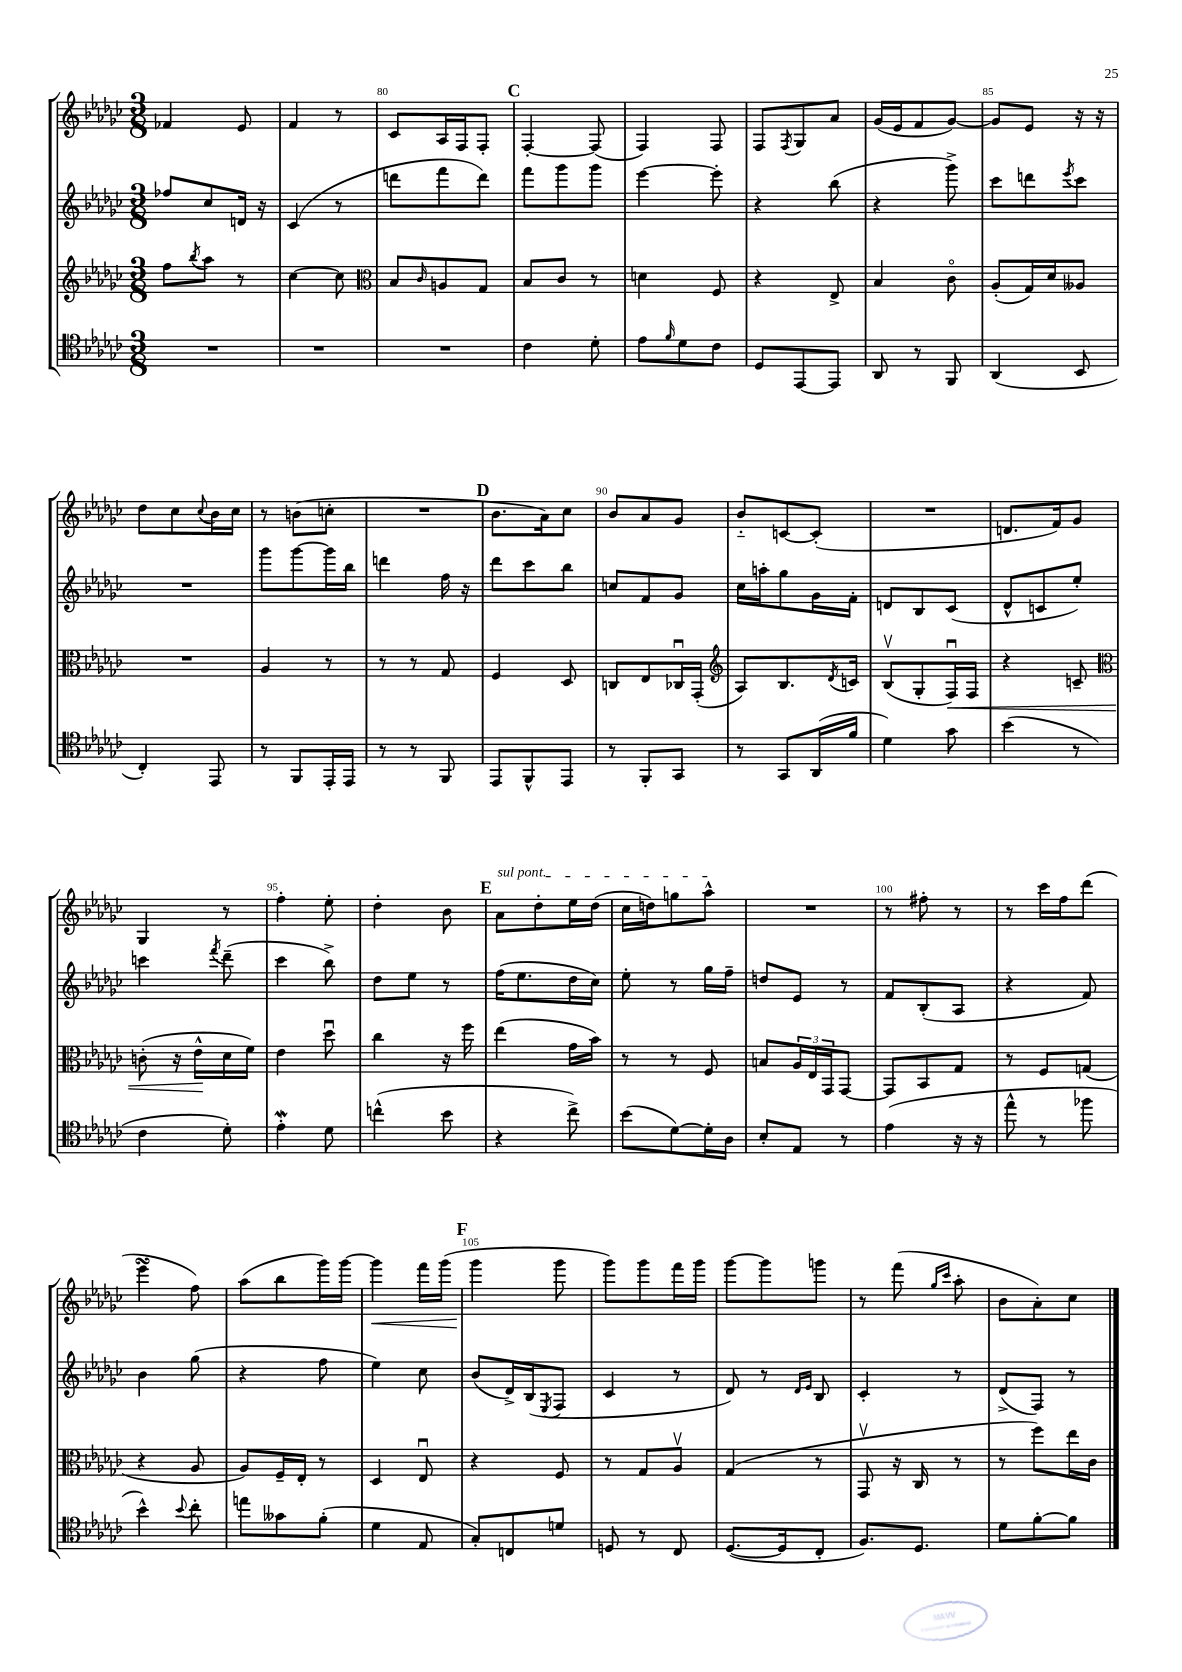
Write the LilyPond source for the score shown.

<<
\new StaffGroup <<
\new Staff = "s0" {
    \clef treble \key ges \major \numericTimeSignature \time 3/8
    fes'4 ees'8 |
    f'4 r8 |
    ces'8 aes16 f16 f8-. |
    \mark \markup { \bold "C" } f4~-. f8( |
    f4) f8 |
    f8 \acciaccatura { f8 } ges8 aes'8 |
    ges'16( ees'16 f'8 ges'8~) |
    ges'8 ees'8 r16 r16 |
    des''8 ces''8 \appoggiatura { ces''8 } bes'16 ces''16 |
    r8 b'8( c''8-. |
    R4. |
    \mark \markup { \bold "D" } bes'8. aes'16) ces''8 |
    bes'8 aes'8 ges'8 |
    bes'8-_ c'8~ c'8-.( |
    R4. |
    d'8. f'16) ges'8 |
    ges4 r8 |
    f''4-. ees''8-. |
    des''4-. bes'8 |
    \mark \markup { \bold "E" } \once \override TextSpanner.bound-details.left.text = \markup { \italic "sul pont." } aes'8\startTextSpan des''8-. ees''16 des''16( |
    ces''16 d''16) g''8 aes''8-^\stopTextSpan |
    R4. |
    r8 fis''8-. r8 |
    r8 ces'''16 f''16 des'''8( |
    ees'''4\turn f''8) |
    aes''8( bes''8 ges'''16) ges'''16~ |
    ges'''4\< f'''16 ges'''16( |
    \mark \markup { \bold "F" } ges'''4\! ges'''8 |
    ges'''8) ges'''8 f'''16 ges'''16 |
    ges'''8~ ges'''8 g'''8 |
    r8 f'''8( \grace { ges''16 ces'''16 } aes''8-. |
    bes'8 aes'8-.) ces''8 \bar "|." |
}
\new Staff = "s1" {
    \clef treble \key ges \major \numericTimeSignature \time 3/8
    fes''8 ces''8 d'16 r16 |
    ces'4( r8 |
    d'''8 f'''8 d'''8) |
    \mark \markup { \bold "C" } f'''8 ges'''8 ges'''8 |
    ees'''4~ ees'''8-. |
    r4 bes''8( |
    r4 ges'''8->) |
    ces'''8 d'''8 \acciaccatura { ees'''8 } ces'''8 |
    R4. |
    ges'''8 ges'''8~ ges'''16 bes''16 |
    d'''4 f''16 r16 |
    \mark \markup { \bold "D" } des'''8 ces'''8 bes''8 |
    c''8 f'8 ges'8 |
    ces''16 a''16-. ges''8 ges'16 f'16-. |
    d'8 bes8 ces'8( |
    des'8-^ c'8 ees''8-.) |
    c'''4 \acciaccatura { f'''8 } des'''8--( |
    ces'''4 bes''8->) |
    des''8 ees''8 r8 |
    \mark \markup { \bold "E" } f''16( ees''8. des''16 ces''16) |
    ees''8-. r8 ges''16 f''16-- |
    d''8 ees'8 r8 |
    f'8 bes8-.( aes8 |
    r4 f'8) |
    bes'4 ges''8( |
    r4 f''8 |
    ees''4) ces''8 |
    \mark \markup { \bold "F" } bes'8( des'16->) bes16( \acciaccatura { ees8 } f8 |
    ces'4 r8 |
    des'8) r8 \grace { des'16 ees'16 } bes8 |
    ces'4-. r8 |
    des'8->( f8) r8 \bar "|." |
}
\new Staff = "s2" {
    \clef treble \key ges \major \numericTimeSignature \time 3/8
    f''8 \acciaccatura { bes''8 } aes''8 r8 |
    ces''4~ ces''8 |
    \clef alto bes8 \grace { ces'16 } a8 ges8 |
    \mark \markup { \bold "C" } bes8 ces'8 r8 |
    d'4 f8 |
    r4 ees8-> |
    bes4 ces'8\flageolet |
    aes8-.( ges16) des'16 aeses8 |
    R4. |
    aes4 r8 |
    r8 r8 ges8 |
    \mark \markup { \bold "D" } f4 des8 |
    c8 ees8 ces16\downbow ges,16-.( |
    \clef treble aes8) bes8. \acciaccatura { des'8 } c'16 |
    bes8\upbow( ges8-. f16\downbow\<) f16 |
    r4 c'8-- |
    \clef alto c'8-.( r16 ees'16-^\! des'16 f'16) |
    ees'4 des''8\downbow |
    ces''4 r16 f''16 |
    \mark \markup { \bold "E" } ees''4( ges'16 bes'16) |
    r8 r8 f8 |
    b8 \tuplet 3/2 { aes16 ees16 ges,16 } ges,8~ |
    ges,8 bes,8 ges8 |
    r8 f8 g8( |
    r4 aes8 |
    aes8) f16-- ees16-. r8 |
    des4 ees8\downbow |
    \mark \markup { \bold "F" } r4 f8 |
    r8 ges8 aes8\upbow |
    ges4( r8 |
    ges,8\upbow r16 ces16 r8 |
    r8 f''8) ees''16 ces'16 \bar "|." |
}
\new Staff = "s3" {
    \clef tenor \key ges \major \numericTimeSignature \time 3/8
    R4. |
    R4. |
    R4. |
    \mark \markup { \bold "C" } ces'4 des'8-. |
    ees'8 \grace { f'16 } des'8 ces'8 |
    des8 ees,8~ ees,8 |
    aes,8 r8 f,8 |
    aes,4( bes,8 |
    ces4-.) ees,8 |
    r8 f,8 ees,16-. ees,16 |
    r8 r8 f,8 |
    \mark \markup { \bold "D" } ees,8 f,8-^ ees,8 |
    r8 f,8-. ges,8 |
    r8 ges,8 aes,16( f'16 |
    des'4) ges'8 |
    bes'4( r8 |
    ces'4 des'8-.) |
    ees'4-.\mordent des'8 |
    c''4-^( bes'8 |
    \mark \markup { \bold "E" } r4 ces''8->) |
    bes'8( des'8~) des'16-. aes16 |
    bes8-. ees8 r8 |
    ees'4( r16 r16 |
    ees''8-^ r8 fes''8 |
    bes'4-^) \appoggiatura { bes'8 } ces''8-. |
    e''8 geses'8 f'8-.( |
    des'4 ees8 |
    \mark \markup { \bold "F" } ges8-.) c8 d'8 |
    d8 r8 ces8 |
    des8.~( des16 ces8-. |
    f8.) des8. |
    des'8 f'8~-. f'8 \bar "|." |
}
>>
>>
\layout { \context { \Score currentBarNumber = #78 \override BarNumber.break-visibility = ##(#f #t #t) barNumberVisibility = #(every-nth-bar-number-visible 5) } }
